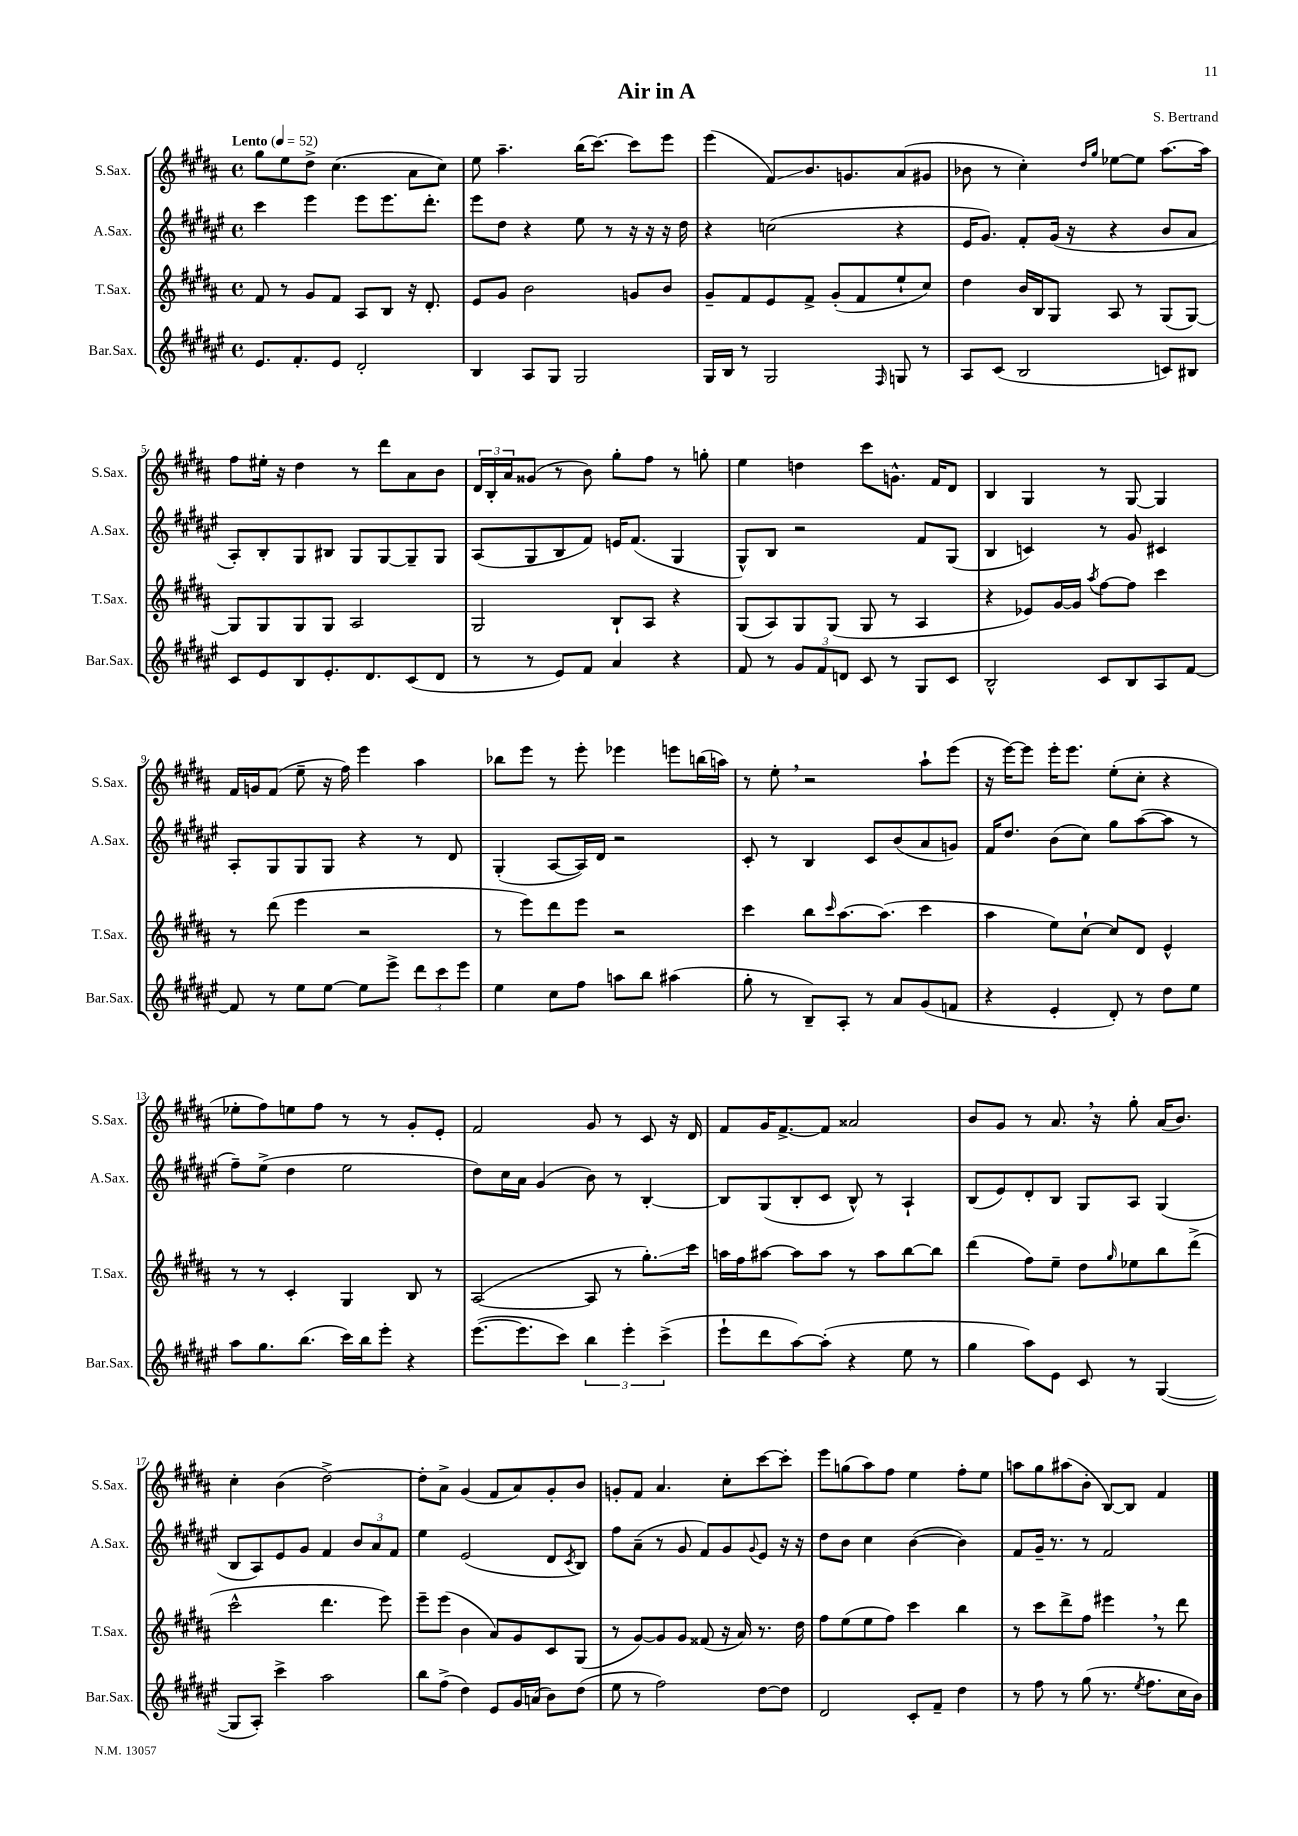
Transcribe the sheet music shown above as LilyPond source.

\header { title = "Air in A" composer = "S. Bertrand" }
<<
\new StaffGroup <<
\new Staff = "s0" \with { instrumentName = "S.Sax." shortInstrumentName = "S.Sax." } {
    \clef treble \key b \major \defaultTimeSignature \time 4/4 \tempo "Lento" 4 = 52
    gis''8 e''8 dis''8-> cis''4.( ais'8 cis''8) |
    e''8 ais''4.-- b''16( cis'''8.~) cis'''8 e'''8 |
    e'''4( fis'8\glissando) b'8. g'8. ais'8( gis'8 |
    bes'8 r8 cis''4-.) \grace { dis''16 gis''16 } ees''8~ ees''8 ais''8.~ ais''16 |
    fis''8 eis''16-. r16 dis''4 r8 dis'''8 ais'8 b'8 |
    \tuplet 3/2 { dis'16 b16-. ais'16 } gisis'8( r8 b'8) gis''8-. fis''8 r8 g''8-. |
    e''4 d''4 cis'''8 g'8.-^ fis'16 dis'8 |
    b4 gis4 r8 gis8~ gis4 |
    fis'16 g'16 fis'8( e''8-- r16 fis''16) e'''4 ais''4 |
    bes''8 e'''8 r8 e'''8-. ees'''4 e'''8 b''16( a''16) |
    r8 e''8-. \breathe r2 ais''8-! e'''8( |
    r16 e'''16~) e'''8 e'''16-. e'''8. e''8-.( cis''8-. r4 |
    ees''8-. fis''8) e''8 fis''8 r8 r8 gis'8-. e'8-. |
    fis'2 gis'8 r8 cis'8 r16 dis'16 |
    fis'8 gis'16 fis'8.~-> fis'8 aisis'2 |
    b'8 gis'8 r8 ais'8. \breathe r16 gis''8-. ais'16( b'8.) |
    cis''4-. b'4( dis''2~->) |
    dis''8-. ais'8-> gis'4( fis'8 ais'8) gis'8-. b'8 |
    g'8-. fis'8 ais'4. cis''8-. cis'''8~ cis'''8-. |
    e'''8 g''8( ais''8) fis''8 e''4 fis''8-. e''8 |
    a''8 gis''8 ais''8( b'8-. b8~) b8 fis'4 \bar "|." |
}
\new Staff = "s1" \with { instrumentName = "A.Sax." shortInstrumentName = "A.Sax." } {
    \clef treble \key fis \major \defaultTimeSignature \time 4/4
    cis'''4 eis'''4 eis'''8 eis'''8. dis'''8.-. |
    eis'''8 dis''8 r4 eis''8 r8 r16 r16 r16 dis''16 |
    r4 c''2( r4 |
    eis'16 gis'8.) fis'8-. gis'16( r16 r4 b'8 ais'8 |
    ais8-.) b8-. gis8 bis8 gis8 gis8~ gis8-- gis8 |
    ais8( gis8 b8 fis'8) e'16 fis'8.( gis4 |
    gis8-^) b8 r2 fis'8 gis8( |
    b4 c'4) r8 gis'8 cis'4 |
    ais8-. gis8 gis8 gis8 r4 r8 dis'8 |
    gis4-.( ais8~ ais16) dis'16 r2 |
    cis'8-. r8 b4 cis'8 b'8( ais'8 g'8) |
    fis'16 dis''8. b'8( cis''8) gis''8 ais''8~( ais''8 r8 |
    fis''8--) eis''8->( dis''4 eis''2 |
    dis''8) cis''16 ais'16 gis'4( b'8) r8 b4~-. |
    b8 gis8( b8-. cis'8 b8-^) r8 ais4-! |
    b8( eis'8) dis'8-. b8 gis8 ais8 gis4( |
    b8 ais8) eis'8 gis'8 fis'4 \tuplet 3/2 { b'8 ais'8 fis'8 } |
    eis''4 eis'2( dis'8 \acciaccatura { cis'8 } b8) |
    fis''8 ais'8--( r8 gis'8 fis'8) gis'8 \appoggiatura { gis'8 } eis'8 r16 r16 |
    dis''8 b'8 cis''4 b'4~( b'4) |
    fis'8 gis'16-- r8. r8 fis'2 \bar "|." |
}
\new Staff = "s2" \with { instrumentName = "T.Sax." shortInstrumentName = "T.Sax." } {
    \clef treble \key b \major \defaultTimeSignature \time 4/4
    fis'8 r8 gis'8 fis'8 ais8 b8 r16 dis'8.-. |
    e'8 gis'8 b'2 g'8 b'8 |
    gis'8-- fis'8 e'8 fis'8-> gis'8-.( fis'8 e''8-! cis''8) |
    dis''4 b'16 b16 gis8 ais8 r8 gis8( gis8~) |
    gis8 gis8 gis8 gis8 ais2 |
    gis2 b8-! ais8 r4 |
    gis8( ais8) gis8 gis8( gis8 r8 ais4 |
    r4 ees'8) gis'16~ gis'16 \acciaccatura { ais''8 } fis''8~ fis''8 cis'''4 |
    r8 dis'''8( e'''4 r2 |
    r8 e'''8) dis'''8 e'''8 r2 |
    cis'''4 b''8 \grace { cis'''16 } ais''8.~ ais''8.( cis'''4 |
    ais''4 e''8) cis''8~-! cis''8 dis'8 e'4-^ |
    r8 r8 cis'4-. gis4 b8 r8 |
    ais2~( ais8 r8 gis''8.-.\glissando) cis'''16 |
    a''16 fis''16 ais''8~ ais''8 ais''8 r8 ais''8 b''8~ b''8 |
    dis'''4( fis''8) e''8-- dis''8 \grace { gis''16 } ees''8 b''8 dis'''8->( |
    cis'''2-^ dis'''4. e'''8) |
    e'''8-- e'''8( b'4 ais'8) gis'8 cis'8 gis8( |
    r8 gis'8~) gis'8 gis'8 fisis'8( r16 ais'16) r8. dis''16 |
    fis''8 e''8( e''8 fis''8) cis'''4 b''4 |
    r8 cis'''8 dis'''8-> fis''8 eis'''4 \breathe r8 dis'''8 \bar "|." |
}
\new Staff = "s3" \with { instrumentName = "Bar.Sax." shortInstrumentName = "Bar.Sax." } {
    \clef treble \key fis \major \defaultTimeSignature \time 4/4
    eis'8. fis'8.-. eis'8 dis'2-. |
    b4 ais8 gis8 gis2 |
    gis16 b16 r8 gis2 \grace { fis16 } g8 r8 |
    ais8 cis'8( b2 c'8) bis8 |
    cis'8 eis'8 b8 eis'8.-. dis'8. cis'8( dis'8 |
    r8 r8 eis'8) fis'8 ais'4 r4 |
    fis'8 r8 \tuplet 3/2 { gis'8 fis'8 d'8 } cis'8 r8 gis8 cis'8 |
    b2-^ cis'8 b8 ais8 fis'8~ |
    fis'8 r8 eis''8 eis''8~ eis''8 eis'''8-> \tuplet 3/2 { dis'''8 cis'''8 eis'''8 } |
    eis''4 cis''8 fis''8 a''8 b''8 ais''4( |
    gis''8-. r8 b8--) ais8-. r8 ais'8 gis'8( f'8 |
    r4 eis'4-. dis'8-.) r8 dis''8 eis''8 |
    ais''8 gis''8. b''8.( cis'''16) b''16 eis'''8-. r4 |
    eis'''8.~( eis'''8. cis'''8) \tuplet 3/2 { b''4 eis'''4-. cis'''4->( } |
    eis'''8-! dis'''8 ais''8~) ais''8-.( r4 eis''8 r8 |
    gis''4 ais''8) eis'8 cis'8 r8 gis4~( |
    gis8 ais8-.) cis'''4-> ais''2 |
    b''8 fis''8->( dis''4) eis'8 gis'16 a'16( b'8) dis''8( |
    eis''8 r8 fis''2) dis''8~ dis''8 |
    dis'2 cis'8-. fis'8-- dis''4 |
    r8 fis''8 r8 gis''8( r8. \acciaccatura { eis''8 } fis''8. cis''16 b'16) \bar "|." |
}
>>
>>
